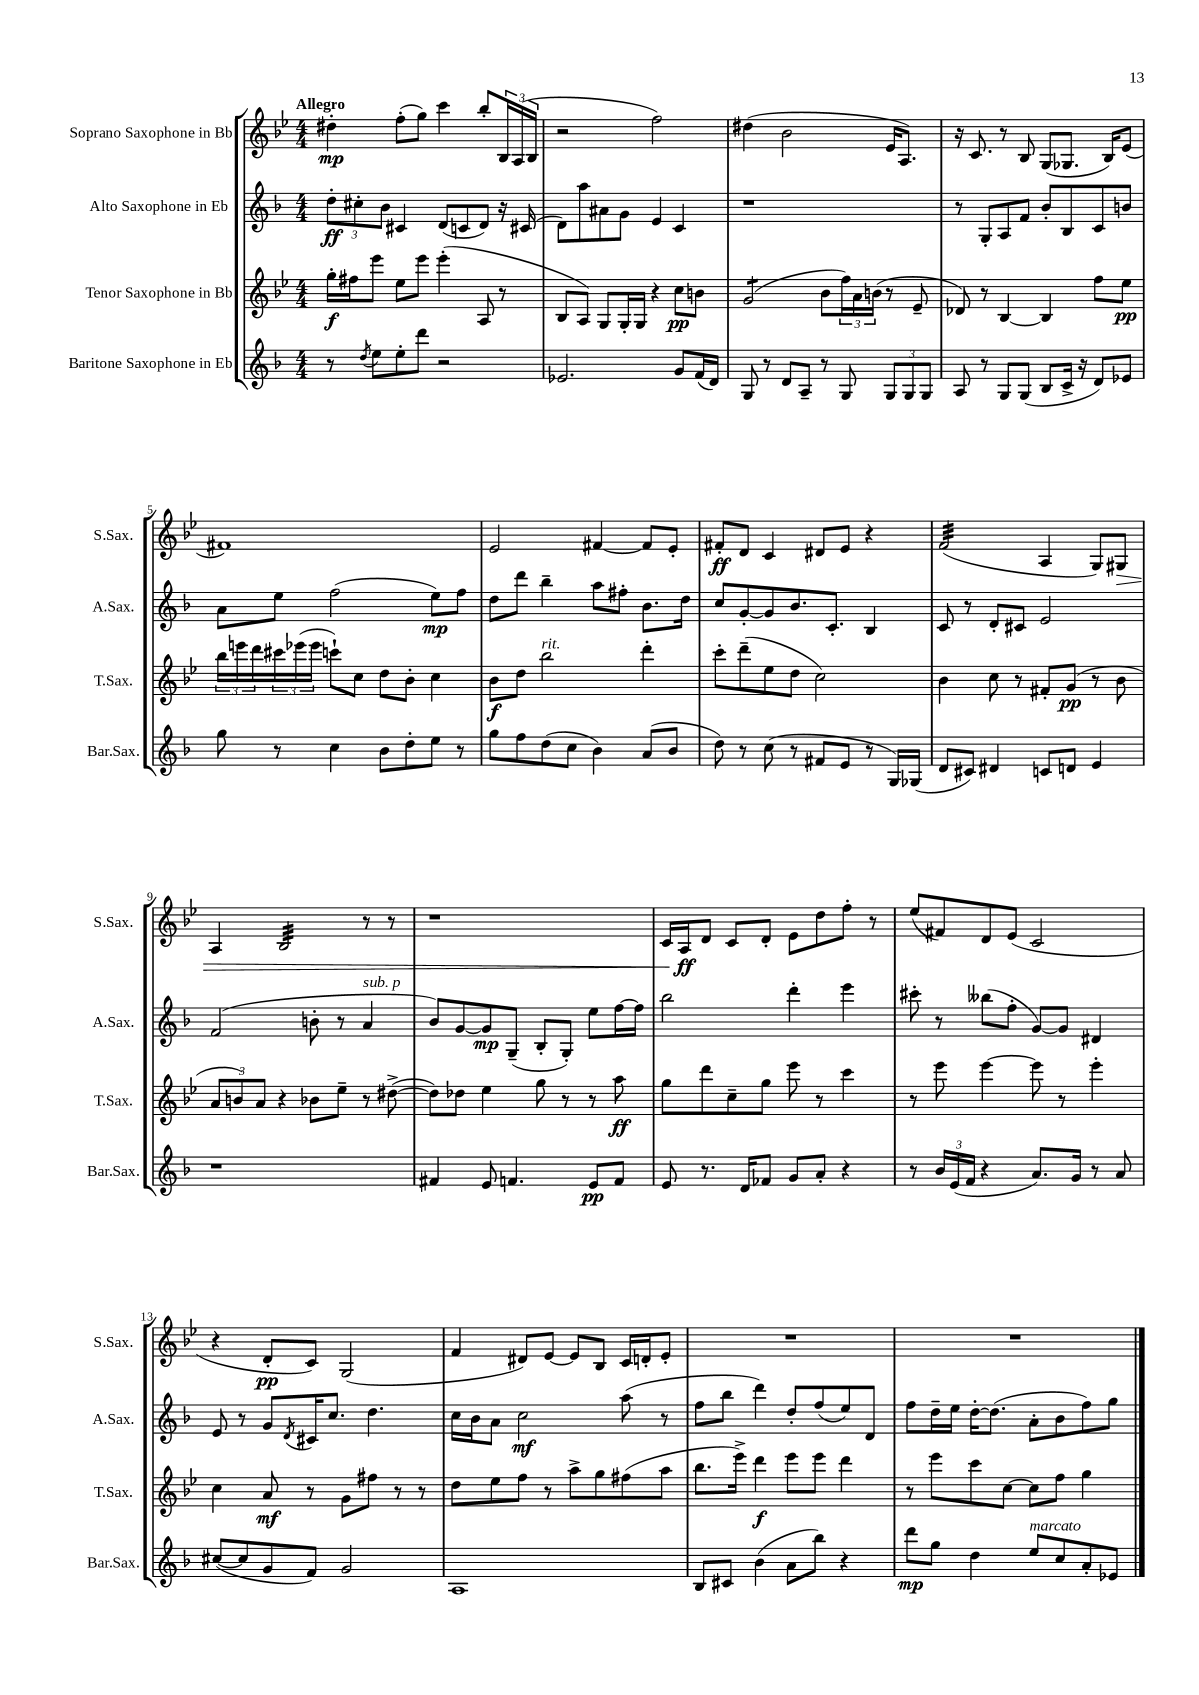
<<
\new StaffGroup <<
\new Staff = "s0" \with { instrumentName = "Soprano Saxophone in Bb" shortInstrumentName = "S.Sax." } {
    \clef treble \key bes \major \numericTimeSignature \time 4/4 \tempo "Allegro"
    dis''4-.\mp f''8-.( g''8) c'''4 bes''8-. \tuplet 3/2 { bes16 a16( bes16 } |
    r2 f''2) |
    dis''4( bes'2 ees'16 a8.) |
    r16 c'8. r8 bes8 g8( ges8. bes16) ees'8( |
    fis'1) |
    ees'2 fis'4~ fis'8 ees'8-. |
    fis'8-.\ff d'8 c'4 dis'8 ees'8 r4 |
    f'2:32( a4 g8) gis8\> |
    a4 bes2:32 r8 r8 |
    r1 |
    c'16 a16\ff\! d'8 c'8 d'8-. ees'8 d''8 f''8-. r8 |
    ees''8( fis'8) d'8 ees'8( c'2 |
    r4 d'8-.\pp c'8) g2( |
    f'4 dis'8) ees'8~ ees'8 bes8 c'16 d'16-. ees'8-. |
    R1 |
    R1 \bar "|." |
}
\new Staff = "s1" \with { instrumentName = "Alto Saxophone in Eb" shortInstrumentName = "A.Sax." } {
    \clef treble \key f \major \numericTimeSignature \time 4/4
    \tuplet 3/2 { d''8-.\ff cis''8-. bes'8 } cis'4 d'8( c'8 d'8) r16 cis'16( |
    d'8) a''8 ais'8 g'8 e'4 c'4 |
    r1 |
    r8 g8-. a8 f'8 bes'8-. bes8 c'8 b'8 |
    a'8 e''8 f''2( e''8\mp) f''8 |
    d''8 d'''8 bes''4-- a''8 fis''8-. bes'8. d''16 |
    c''8 g'8~-. g'8 bes'8. c'8.-. bes4 |
    c'8 r8 d'8-. cis'8 e'2 |
    f'2( b'8-. r8 a'4^\markup { \italic "sub. p" } |
    bes'8) g'8~ g'8\mp g8--( bes8-. g8-.) e''8 f''16~ f''16 |
    bes''2 d'''4-. e'''4 |
    cis'''8-. r8 beses''8( f''8-. g'8~) g'8 dis'4 |
    e'8 r8 g'8 \acciaccatura { d'8 } cis'16 c''8. d''4. |
    c''16 bes'16 a'8 c''2\mf a''8( r8 |
    f''8 bes''8 d'''4) d''8-. f''8( e''8) d'8 |
    f''8 d''16-- e''16 d''16~-. d''8.( a'8-. bes'8 f''8) g''8 \bar "|." |
}
\new Staff = "s2" \with { instrumentName = "Tenor Saxophone in Bb" shortInstrumentName = "T.Sax." } {
    \clef treble \key bes \major \numericTimeSignature \time 4/4
    g''16-.\f fis''16 ees'''8 ees''8 ees'''8 ees'''4-.( a8 r8 |
    bes8 a8) g8 g16-. g16 r4 c''8\pp b'8 |
    g'2:8( bes'8 \tuplet 3/2 { f''16) a'16 b'16( } r8 ees'8-- |
    des'8) r8 bes4~ bes4 f''8 ees''8\pp |
    \tuplet 3/2 { bes''16 e'''16 d'''16 } \tuplet 3/2 { cis'''16 ees'''16( ees'''16 } c'''8-!) c''8 d''8 bes'8-. c''4 |
    bes'8\f d''8 bes''2^\markup { \italic "rit." } d'''4-. |
    c'''8-. d'''8--( ees''8 d''8 c''2) |
    bes'4 c''8 r8 fis'8-. g'8\pp( r8 bes'8 |
    \tuplet 3/2 { a'8 b'8) a'8 } r4 bes'8 ees''8-- r8 dis''8~->( |
    dis''8) des''8 ees''4 g''8 r8 r8 a''8\ff |
    g''8 d'''8 c''8-- g''8 ees'''8 r8 c'''4 |
    r8 ees'''8 ees'''4~ ees'''8 r8 ees'''4-. |
    c''4 a'8\mf r8 g'8 fis''8 r8 r8 |
    d''8 ees''8 f''8 r8 a''8-> g''8 fis''8( a''8 |
    bes''8. ees'''16->) d'''4\f ees'''8 ees'''8 d'''4 |
    r8 ees'''8 c'''8 c''8~ c''8 f''8 g''4 \bar "|." |
}
\new Staff = "s3" \with { instrumentName = "Baritone Saxophone in Eb" shortInstrumentName = "Bar.Sax." } {
    \clef treble \key f \major \numericTimeSignature \time 4/4
    r8 \acciaccatura { d''8 } e''8 e''8-. d'''8 r2 |
    ees'2. g'8 f'16( d'16) |
    g8 r8 d'8 a8-- r8 g8 \tuplet 3/2 { g8 g8 g8 } |
    a8 r8 g8 g8( bes8 c'16-> r16 d'8) ees'8 |
    g''8 r8 c''4 bes'8 d''8-. e''8 r8 |
    g''8 f''8 d''8( c''8 bes'4) a'8( bes'8 |
    d''8) r8 c''8( r8 fis'8 e'8 r8 g16) ges16( |
    d'8 cis'8) dis'4 c'8 d'8 e'4 |
    r1 |
    fis'4 e'8 f'4. e'8\pp f'8 |
    e'8 r8. d'16 fes'8 g'8 a'8-. r4 |
    r8 \tuplet 3/2 { bes'16 e'16( f'16 } r4 a'8.) g'16 r8 a'8 |
    cis''8~( cis''8 g'8 f'8) g'2 |
    a1 |
    bes8 cis'8 bes'4( a'8 bes''8) r4 |
    d'''8\mp g''8 d''4 e''8^\markup { \italic "marcato" } c''8 a'8-. ees'8 \bar "|." |
}
>>
>>
